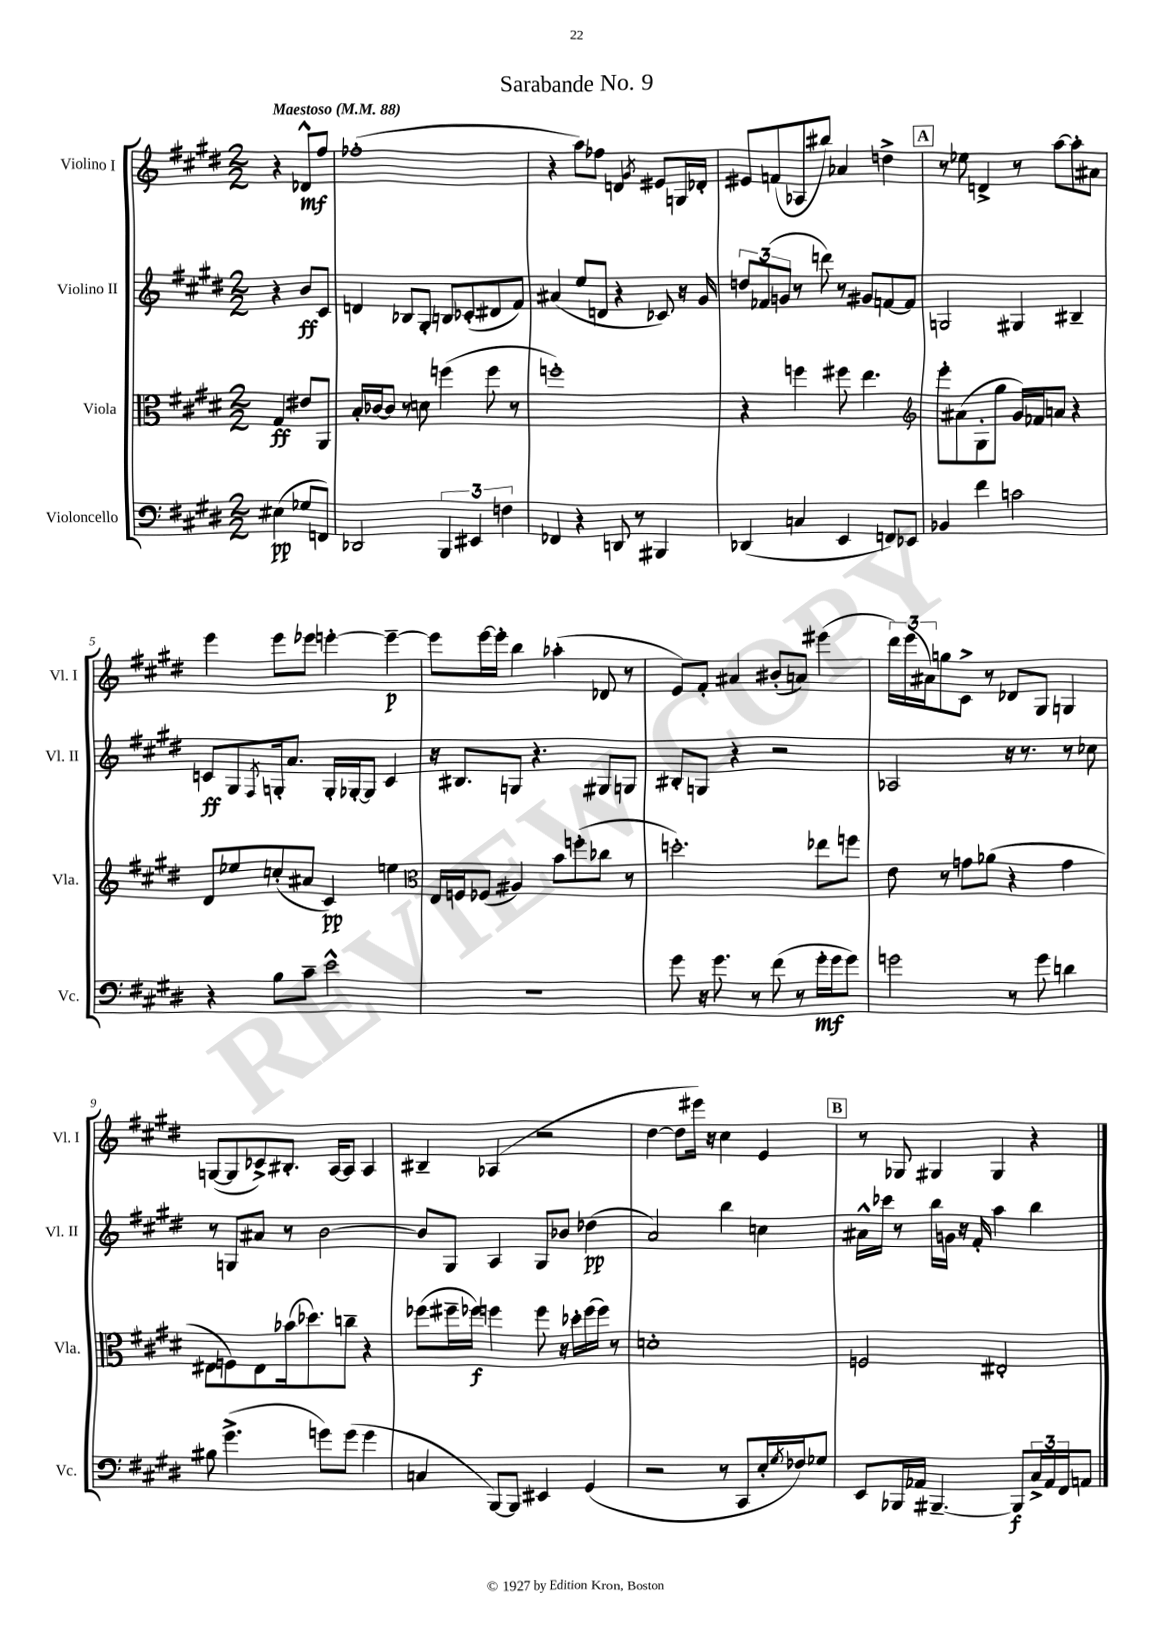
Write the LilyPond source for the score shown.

\header { title = "Sarabande No. 9" }
<<
\new StaffGroup <<
\new Staff = "s0" \with { instrumentName = "Violino I" shortInstrumentName = "Vl. I" } {
    \clef treble \key e \major \numericTimeSignature \time 2/2 \partial 2 \tempo "Maestoso" 4 = 88
    r4 des'8-^\mf fis''8 |
    fes''1-.( |
    r4 a''8) fes''8 d'4 \acciaccatura { gis'8 } eis'8 g16 des'16-. |
    eis'8 f'8( aes8 bis''8) aes'4 d''4-> |
    \mark \markup { \box "A" } r8 ees''8 d'4-> r8 a''8~ a''8-. ais'8 |
    e'''4 e'''8 ees'''8 e'''4~-. e'''4~--\p |
    e'''8 e'''16~ e'''16-. b''4 aes''4-.( des'8 r8 |
    e'8) fis'8-. ais'4 bis'8-.( a'8) eis'''4( |
    \tuplet 3/2 { dis'''16) e'''16( ais'16) } g''8 cis'8-> r8 des'8 gis8 g4 |
    g8~( g8 ces'8->) bis8.-. a16~ a8 a4 |
    bis4-- aes4( r2 |
    dis''4~ dis''8 eis'''16) r16 cis''4 e'4 |
    \mark \markup { \box "B" } r8 ges8 gis4 gis4 r4 \bar "|." |
}
\new Staff = "s1" \with { instrumentName = "Violino II" shortInstrumentName = "Vl. II" } {
    \clef treble \key e \major \numericTimeSignature \time 2/2 \partial 2
    r4 b'8\ff cis'8 |
    d'4 bes8 gis8-. b8 ces'8-.( dis'8 fis'8) |
    ais'4( e''8 d'8 r4 ces'8) r16 gis'16 |
    \tuplet 3/2 { d''8 fes'8( g'8 } r8 d'''8) r8 gis'8 f'8~ f'8 |
    \mark \markup { \box "A" } g2 gis4 bis4-- |
    c'8\ff gis8 \acciaccatura { fis8 } g16-. a'8. g16-. ges16~-. ges8 c'4 |
    r16 bis8. g8 r4. gis8 g8 |
    bis8-. g8 r4 r2 |
    aes2 r16 r8. r8 ces''8 |
    r8 g8 ais'8 r8 b'2~ |
    b'8 gis8 a4 gis8 bes'8 des''4\pp( |
    a'2) b''4 c''4 |
    \mark \markup { \box "B" } ais'16-^ ces'''16 r8 b''16 g'16 r16 fis'16-. a''4 b''4 \bar "|." |
}
\new Staff = "s2" \with { instrumentName = "Viola" shortInstrumentName = "Vla." } {
    \clef alto \key e \major \numericTimeSignature \time 2/2 \partial 2
    gis4\ff eis'8 a,8 |
    b16-. ces'16~ ces'8 r8 d'8 f''4( f''8 r8 |
    f''1-.) |
    r4 f''4 fis''8 e''4. |
    \mark \markup { \box "A" } \clef treble e'''8-. ais'8( gis8-. gis''8 gis'16) fes'16 a'8 r4 |
    dis'8 ees''8 c''8-.( ais'8 cis'4\pp) e''4 |
    \clef alto e16 f16 fes8( ais4) b'8 f''8-.( ces''8 r8 |
    d''2.-.) ees''8 f''8 |
    e'8 r8 g'8 aes'8( r4 g'4 |
    eis8 f8) eis8 bes'16( des''8.) c''8-- r4 |
    fes''8( fis''16-- fes''16\f) f''4 f''8 r16 des''16-. f''16( f''16) r8 |
    d'1-. |
    \mark \markup { \box "B" } f2 eis2-. \bar "|." |
}
\new Staff = "s3" \with { instrumentName = "Violoncello" shortInstrumentName = "Vc." } {
    \clef bass \key e \major \numericTimeSignature \time 2/2 \partial 2
    eis4\pp( ges8 f,8) |
    des,2 \tuplet 3/2 { b,,4 eis,4 f4 } |
    fes,4 r4 d,8 r8 bis,,4 |
    des,4( c4 e,4 f,8) ees,8 |
    \mark \markup { \box "A" } bes,4 fis'4 c'2 |
    r4 b8 cis'8-- e'2-^ |
    R1 |
    gis'8 r16 gis'8. r8 fis'8( r8 gis'16-.\mf gis'16 gis'8) |
    g'2 r8 g'8 d'4 |
    bis8 gis'4.->( g'8) g'8( g'4 |
    c4 b,,8~) b,,8 eis,4 gis,4( |
    r2 r8 cis,8 e16-. \acciaccatura { gis8 } fes16) ges8 |
    \mark \markup { \box "B" } e,8 bes,,16 aes,16 bis,,4.~-- bis,,8\f \tuplet 3/2 { cis16-> aes,16 fis,16 } a,8 \bar "|." |
}
>>
>>
